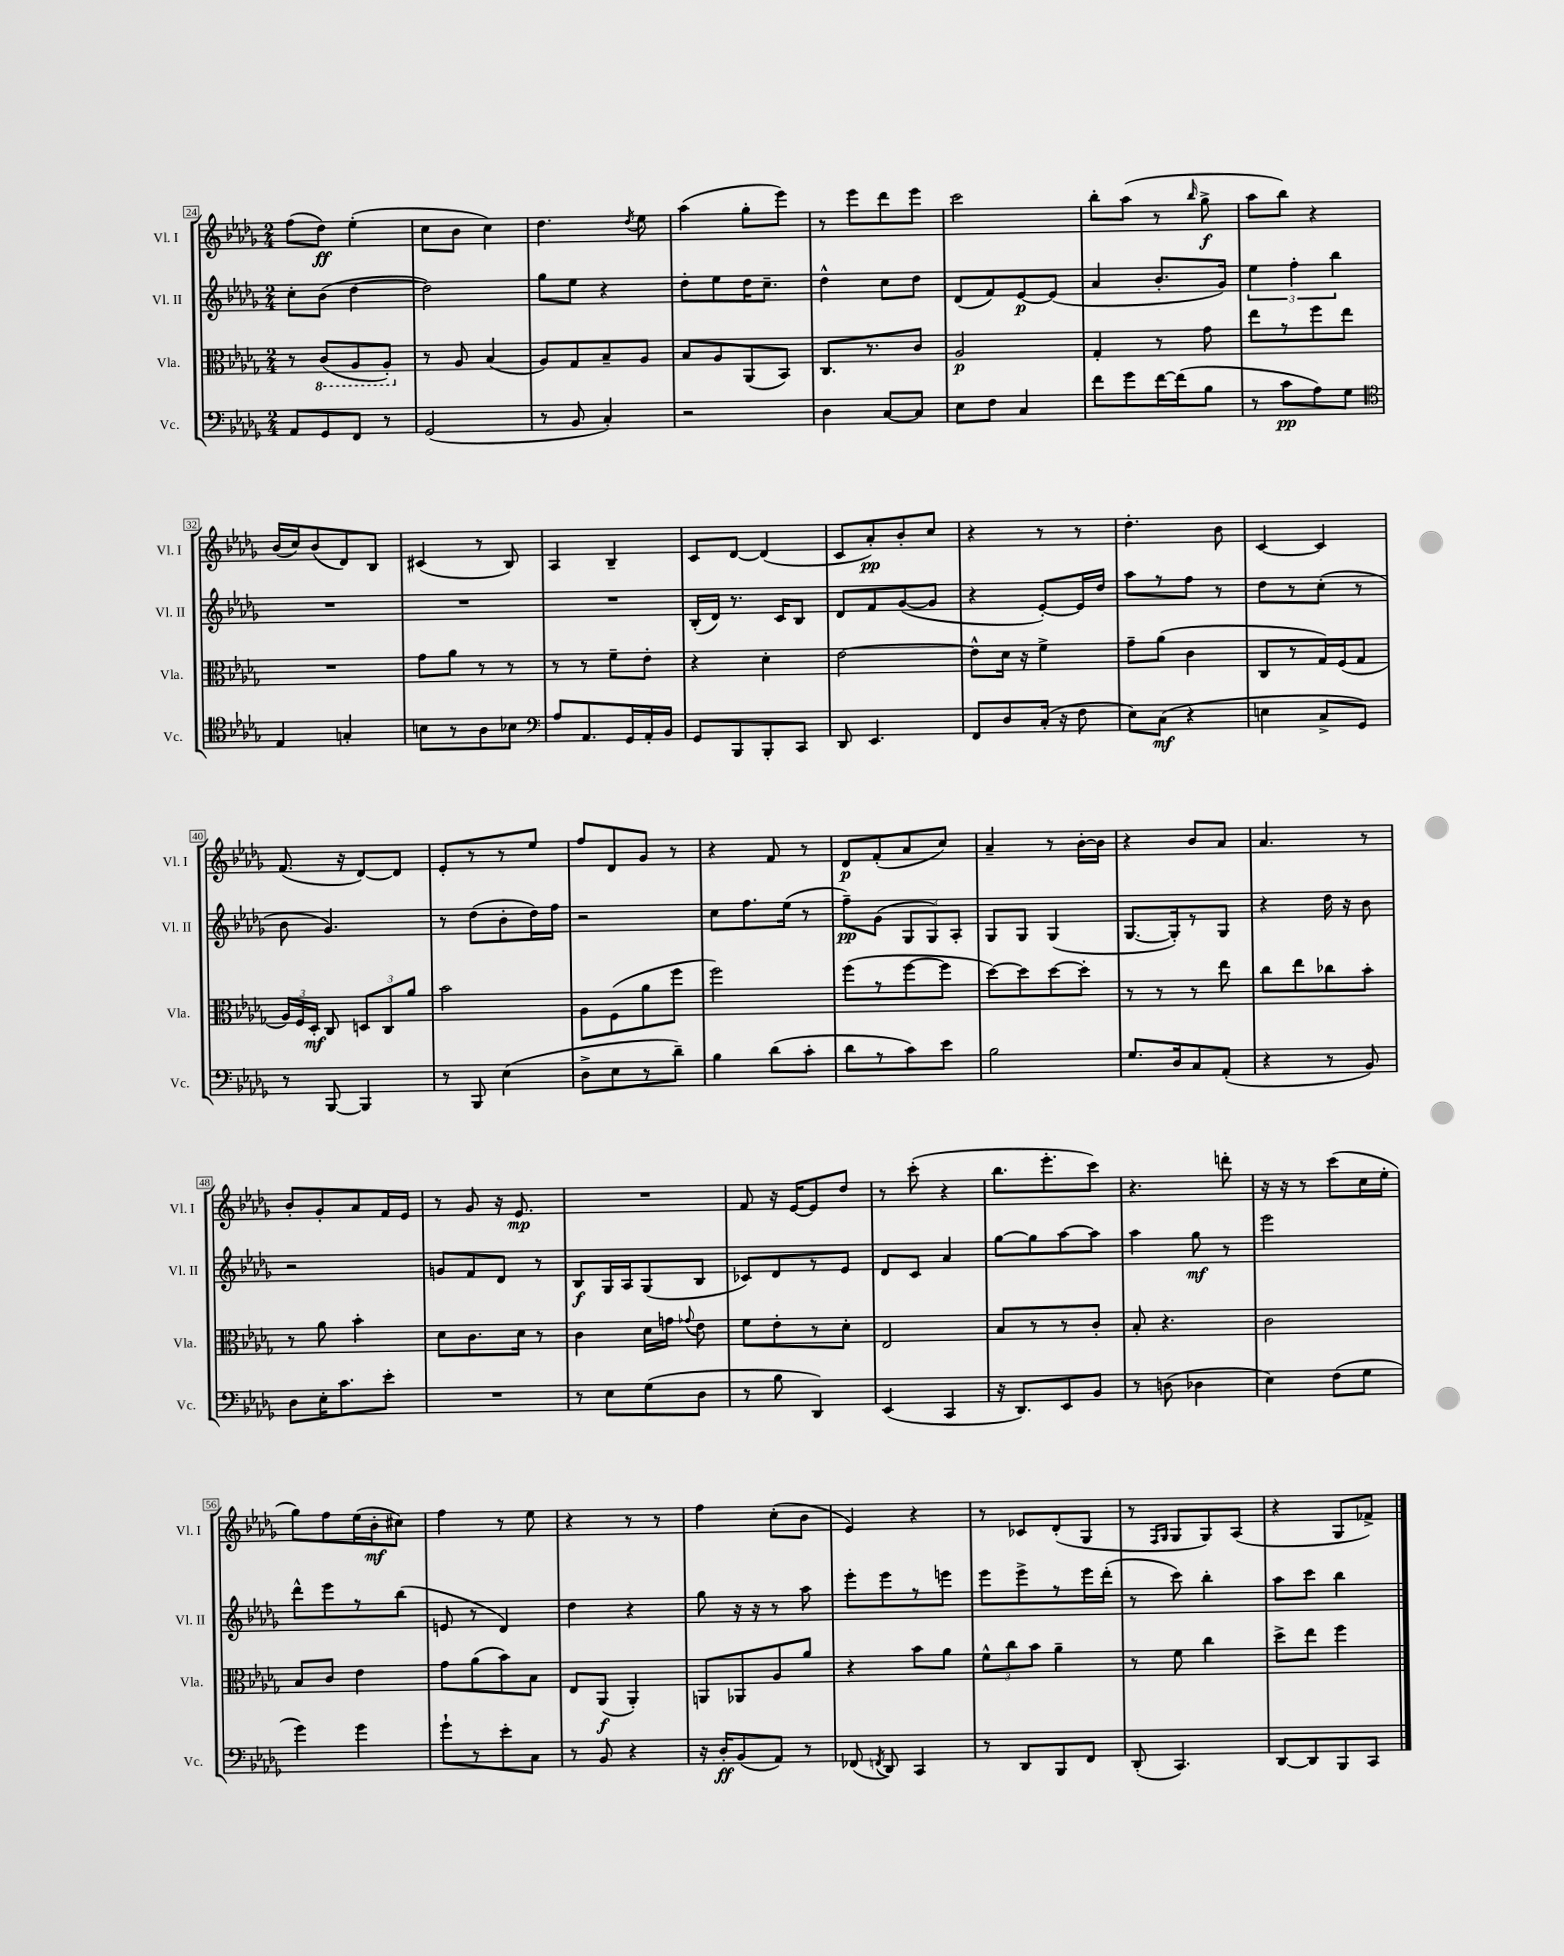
<<
\new StaffGroup <<
\new Staff = "s0" \with { instrumentName = "Vl. I" shortInstrumentName = "Vl. I" } {
    \clef treble \key des \major \numericTimeSignature \time 2/4
    \autoBeamOff f''8[( des''8]\ff) ees''4-.( |
    c''8[ bes'8] c''4) |
    des''4. \acciaccatura { des''8 } ees''8 |
    aes''4( ges''8[-. ees'''8]) |
    r8 ees'''8[ des'''8 ees'''8] |
    c'''2 |
    bes''8[-. aes''8]( r8 \grace { bes''16 } ges''8->\f |
    aes''8[ bes''8]) r4 |
    bes'16[( c''16) bes'8( des'8) bes8] |
    cis'4( r8 bes8) |
    aes4 bes4-- |
    c'8[ des'8]~ des'4( |
    c'8[ aes'8-.\pp) bes'8-. c''8] |
    r4 r8 r8 |
    des''4.-. bes'8 |
    c'4~ c'4 |
    f'8.( r16 des'8[~) des'8] |
    ees'8[-. r8 r8 ees''8] |
    f''8[ des'8 ges'8] r8 |
    r4 f'8 r8 |
    des'8[\p f'8-.( aes'8 c''8]) |
    aes'4-- r8 bes'16[~-. bes'16] |
    r4 bes'8[ aes'8] |
    aes'4. r8 |
    bes'8[-. ges'8-. aes'8 f'16 ees'16] |
    r8 ges'8 r16 ees'8.\mp |
    R2 |
    f'8 r16 ees'16[~ ees'8 des''8] |
    r8 c'''8-.( r4 |
    bes''8.[ ees'''8.-. c'''8]) |
    r4. d'''8-. |
    r16 r16 r8 c'''8[( c''16 ees''16]-. |
    ges''8[) f''8 ees''16( bes'16-.\mf cis''8]) |
    f''4 r8 ees''8 |
    r4 r8 r8 |
    f''4 c''8[-.( bes'8] |
    ees'4) r4 |
    r8 ces'8[ des'8-.( ges8] |
    r8 \grace { f16[ ges16] } ges8[ ges8) aes8]( |
    r4 ges8[ fes'8]->) \bar "|." |
}
\new Staff = "s1" \with { instrumentName = "Vl. II" shortInstrumentName = "Vl. II" } {
    \clef treble \key des \major \numericTimeSignature \time 2/4
    \autoBeamOff c''8[-. bes'8]( des''4~ |
    des''2) |
    ges''8[ ees''8] r4 |
    des''8[-. ees''8 des''16 c''8.]-- |
    des''4-^ c''8[ des''8] |
    des'8[( f'8) ees'8~\p ees'8]( |
    aes'4 bes'8.[-. ges'16]) |
    \tuplet 3/2 { ees''4 f''4-. bes''4 } |
    R2 |
    R2 |
    R2 |
    bes16[-.( des'16]) r8. c'16[ bes8] |
    des'8[ f'8 ges'8~( ges'8] |
    r4 ees'8[~-.) ees'16 des''16] |
    aes''8[ r8 f''8] r8 |
    des''8[ r8 c''8]-.( r8 |
    bes'8 ges'4.) |
    r8 des''8[( bes'8-. des''16) f''16] |
    r2 |
    c''8[ f''8. ees''16]( r8 |
    f''8[--\pp) ges'8]( \tuplet 3/2 { ges8[ ges8) aes8]-. } |
    ges8[ ges8] ges4( |
    ges8.[~ ges16-.) r8 ges8] |
    r4 des''16 r16 bes'8 |
    r2 |
    g'8[ f'8 des'8] r8 |
    bes8[\f ges16 aes16 ges8( bes8] |
    ces'8[) des'8 r8 ees'8] |
    des'8[ c'8] aes'4 |
    ges''8[~ ges''8 aes''8~ aes''8] |
    aes''4 ges''8\mf r8 |
    ees'''2 |
    des'''8[-^ ees'''8 r8 bes''8]( |
    e'8 r8 des'4) |
    des''4 r4 |
    ges''8 r16 r16 r8 aes''8 |
    ees'''8[-. ees'''8 r8 e'''8] |
    ees'''8[ ees'''8-> r8 ees'''16 des'''16]-.( |
    r8 c'''8) bes''4-. |
    aes''8[ c'''8] bes''4 \bar "|." |
}
\new Staff = "s2" \with { instrumentName = "Vla." shortInstrumentName = "Vla." } {
    \clef alto \key des \major \numericTimeSignature \time 2/4
    \autoBeamOff r8 \ottava #-1 c8[( aes,8 aes,8]-.) \ottava #0 |
    r8 aes8 bes4( |
    aes8[) ges8 bes8-- aes8] |
    bes8[ aes8 aes,8( bes,8]) |
    c8.[ r8. c'8] |
    aes2\p |
    ges4-. r8 ges'8 |
    ees''8[ r8 f''8 ees''8] |
    R2 |
    ges'8[ aes'8] r8 r8 |
    r8 r8 f'8[-- ees'8]-. |
    r4 des'4-. |
    ees'2~ |
    ees'8[-^ des'16] r16 f'4-> |
    ges'8[-- aes'8]( c'4 |
    c8[ r8 ges16) f16( ges8] |
    \tuplet 3/2 { aes16[) f16 des16]-.\mf } c8 \tuplet 3/2 { d8[ c8 aes'8] } |
    bes'2 |
    aes8[ f8( aes'8 f''8] |
    f''2) |
    f''8[( r8 f''8~ f''8] |
    des''8[~) des''8 des''8~ des''8]-. |
    r8 r8 r8 ees''8 |
    c''8[ ees''8 ces''8 bes'8]-. |
    r8 aes'8 bes'4-. |
    des'8[ c'8. des'16] r8 |
    c'4 des'16[ g'16] \appoggiatura { ges'8 } ees'8 |
    f'8[ ees'8-. r8 des'8]-. |
    ees2 |
    bes8[ r8 r8 c'8]-. |
    bes8-. r4. |
    c'2 |
    bes8[ c'8] ees'4 |
    ges'8[ aes'8( bes'8) bes8] |
    ees8[ aes,8]\f( aes,4-.) |
    a,8[ aes,8 aes8 aes'8] |
    r4 bes'8[ aes'8] |
    \tuplet 3/2 { f'8[-^ c''8 bes'8] } aes'4-- |
    r8 f'8 c''4 |
    des''8[-> ees''8] f''4 \bar "|." |
}
\new Staff = "s3" \with { instrumentName = "Vc." shortInstrumentName = "Vc." } {
    \clef bass \key des \major \numericTimeSignature \time 2/4
    \autoBeamOff aes,8[ ges,8 f,8] r8 |
    ges,2( |
    r8 bes,8 c4-.) |
    r2 |
    des4 c8[~ c8] |
    ees8[ f8] c4 |
    f'8[ ges'8 f'16~ f'16( bes8] |
    r8 c'8[\pp aes8) ges8] |
    \clef tenor ees4 g4-. |
    b8[ r8 aes8 bes8] |
    \clef bass aes8[ aes,8. ges,16 aes,16-. bes,16] |
    ges,8[ bes,,8 bes,,8-. c,8] |
    des,8 ees,4. |
    f,8[ des8 c16]-.( r16 f8 |
    ees8[) c8]\mf( r4 |
    e4 c8[-> ges,8]) |
    r8 bes,,8~ bes,,4 |
    r8 bes,,8 ees4( |
    des8[-> ees8 r8 des'8]--) |
    bes4 des'8[( c'8]-. |
    des'8[ r8 c'8) ees'8] |
    bes2 |
    ges8.[ des16 c8 aes,8]-.( |
    r4 r8 bes,8) |
    des8[ ees16-. c'8. ees'8]-. |
    R2 |
    r8 ees8[ ges8( des8] |
    r8 bes8 des,4) |
    ees,4( c,4 |
    r16 des,8.[) ees,8 bes,8] |
    r8 d8( des4 |
    ees4) f8[( ges8] |
    ges'4) ges'4 |
    ges'8[-! r8 ees'8-. c8] |
    r8 bes,8 r4 |
    r16 des16[-.\ff bes,8( aes,8]) r8 |
    fes,8( \acciaccatura { f,8 } des,8) c,4 |
    r8 des,8[ bes,,8 f,8] |
    des,8-.( c,4.) |
    des,8[~ des,8 bes,,8 c,8] \bar "|." |
}
>>
>>
\layout { \context { \Score currentBarNumber = #24 \override BarNumber.stencil = #(make-stencil-boxer 0.1 0.3 ly:text-interface::print) } }
